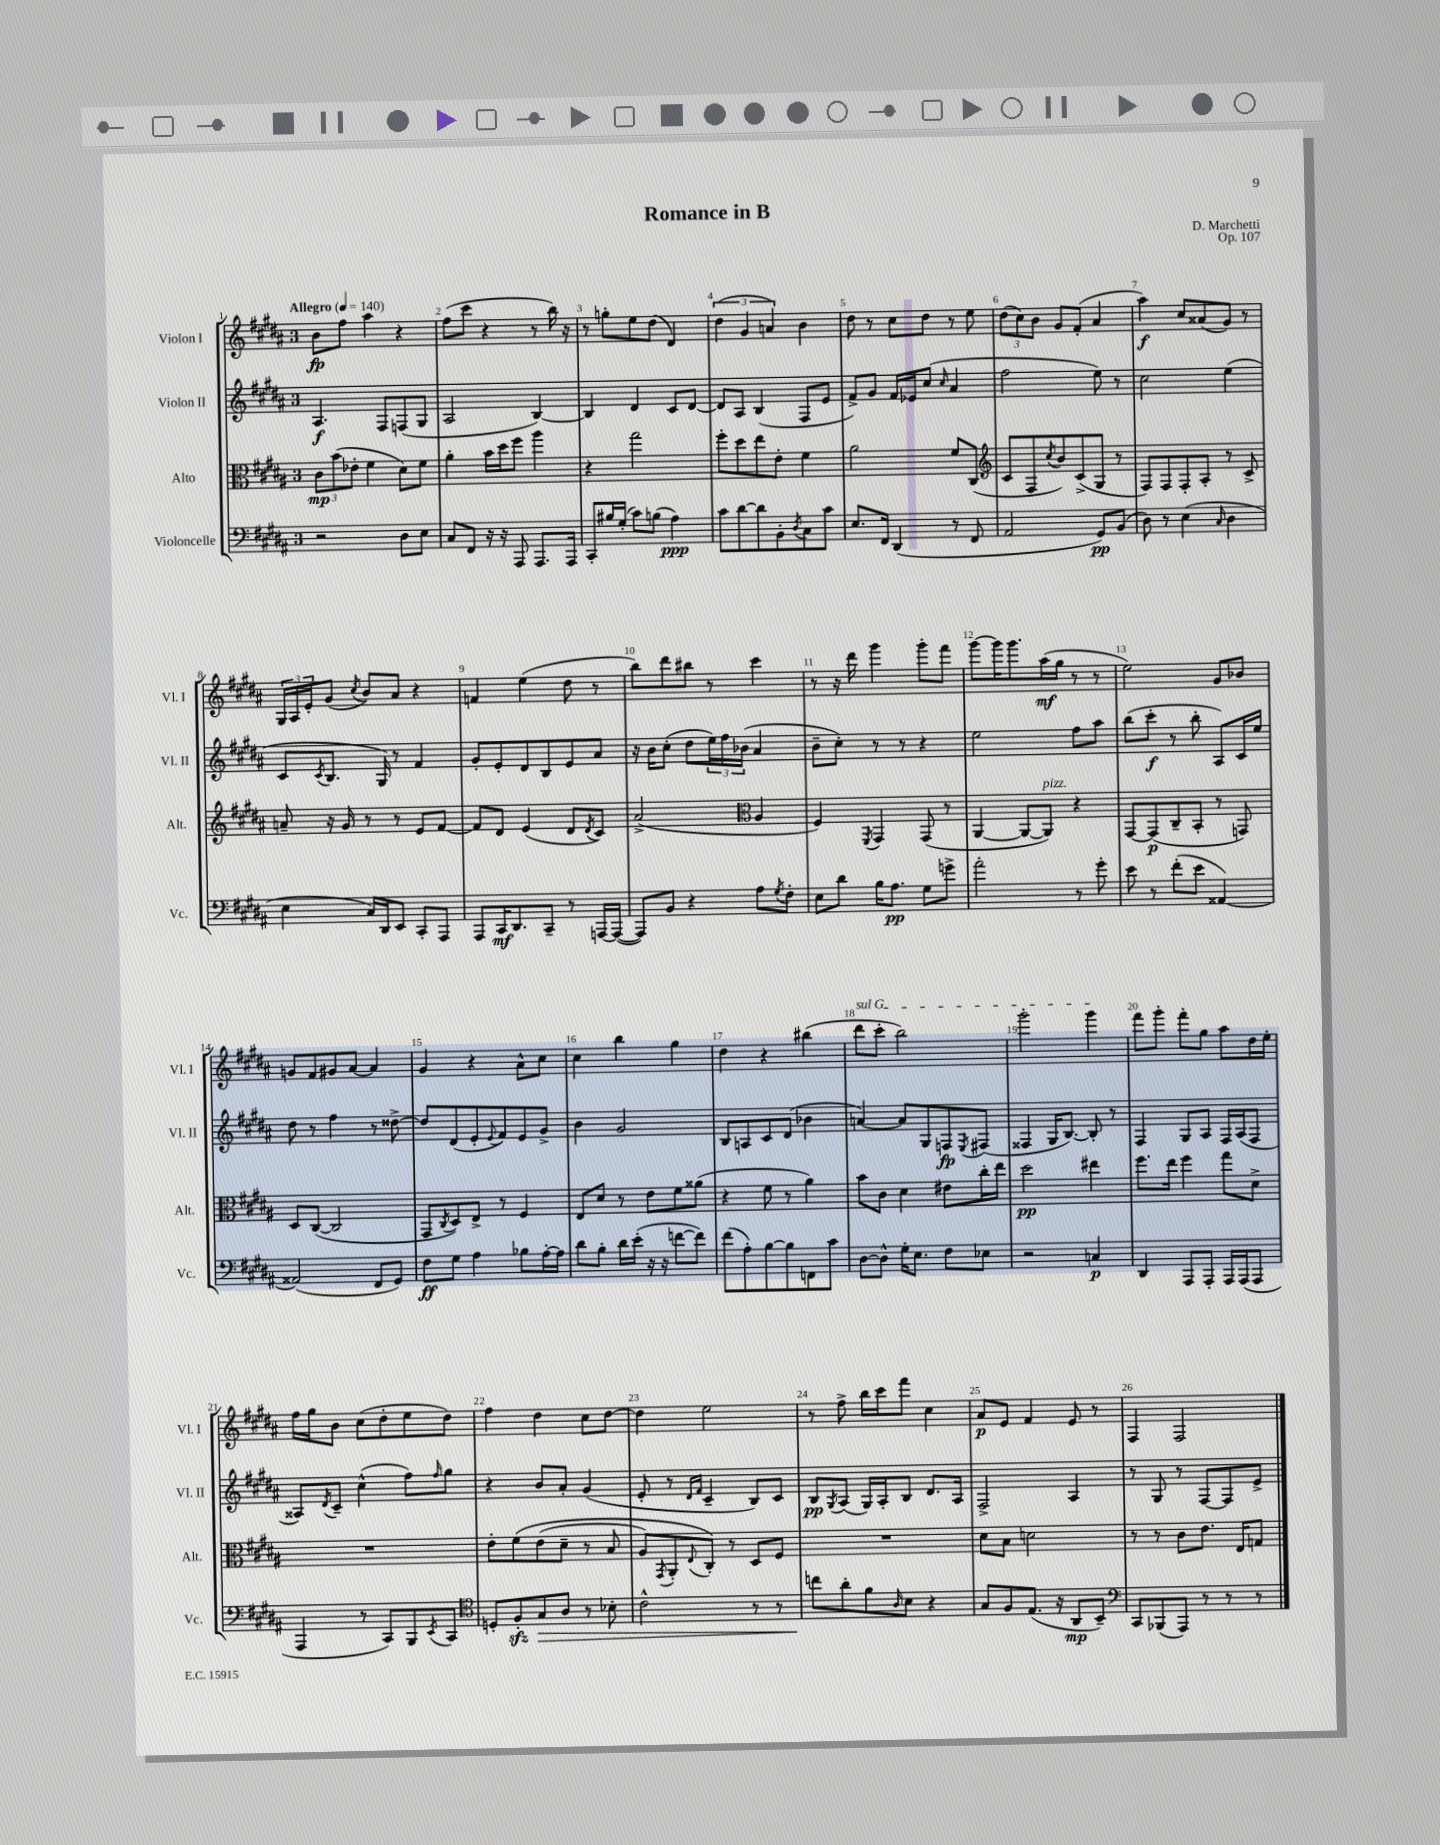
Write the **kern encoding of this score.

**kern	**kern	**kern	**kern
*staff4	*staff3	*staff2	*staff1
*clefF4	*clefC3	*clefG2	*clefG2
*k[f#c#g#d#a#]	*k[f#c#g#d#a#]	*k[f#c#g#d#a#]	*k[f#c#g#d#a#]
*M3/4	*M3/4	*M3/4	*M3/4
*MM140	*MM140	*MM140	*MM140
2r	12c#	4.A#	8b
.	(12b	.	.
.	.	.	8ff#
.	12e-'	.	.
.	4f#	.	4aa#
.	.	8F#	.
8D#	8d#)	(8F	4r
8E	8f#	8G#	.
=	=	=	=
8C#	4a#'	2A#	(8ff#
8FF#	.	.	8ccc#
16r	16b	.	4r
16r	16dd#	.	.
8AAA#	8ff#	.	.
8.AAA#	4aa#	[4B)	8r
.	.	.	16bb)
16AAA#	.	.	16r
=	=	=	=
8CC#'	4r	4B]	8r
16B#	.	.	8gg'
(16G#'	.	.	.
8c#)	2gg#	4d#	8ee
(8B	.	.	(8dd#
4A#)	.	8c#	4d#)
.	.	[8d#	.
=	=	=	=
8c#	8ff#'	8d#]	(6dd#
[8d#	8dd#	8A#	.
.	.	.	6g#
8d#]	8ee	(4B	.
.	.	.	6a)
8BB'	8e'	.	.
8qD#	.	.	.
8C#	4f#	8F#	4b
8c#	.	8e	.
=	=	=	=
8.E	2a#	8f#^)	8dd#
.	.	8g#	8r
16FF#	.	.	.
(4DD#	.	16f#	8cc#
.	.	16e-	.
.	.	(8cc#	8dd#
.	.	16qqcc#	.
8r	8f#	4a#	8r
8FF#	(8C#	.	8ee
=	=	=	=
*	*clefG2	*	*
2AA#	8c#	2ff#	(12dd#
.	.	.	12cc#)
.	8F#	.	.
.	.	.	12b
.	8qcc#	.	.
.	8b)	.	8g#
.	(8c#^	.	(8f#'
8GG#)	8G#	8ee)	4a#
(8BB	8r	8r	.
=	=	=	=
8D#)	8F#)	2cc#	4aa#)
8r	8F#	.	.
(4E	8F#'	.	8cc#
.	8A#'	.	(8a##
16qqC#	.	.	.
4D#	8r	(4ee	8g#)
.	8c#^	.	8r
=	=	=	=
4E	8a~	8c#	24G#
.	.	.	24A#
.	.	.	24e'
.	.	8qc#	.
.	16r	8.B	(8g#
.	16g#	.	.
.	.	.	8qcc#
16C#)	8r	.	8b)
16DD#	.	16G#)	.
8EE	8r	8r	8a#
8CC#'	8e	4f#	4r
8AAA#	[8f#	.	.
=	=	=	=
8AAA#	8f#]	8g#'	4f
16CC#	8d#	8e'	.
8.DD#	.	.	.
.	(4e	8d#	(4ee
8CC#~	.	8B	.
8r	8d#	8e	8dd#
.	8qd#	.	.
[16AAA	8c#)	8a#	8r
(16AAA_	.	.	.
=	=	=	=
8AAA])	(2a#^	16r	8bb)
.	.	16b	.
8BB	.	(8cc#'	8ddd#
4r	.	8dd#	8bb#
.	.	24ee)	8r
.	.	24ff#	.
.	.	(24b-	.
*	*clefC3	*	*
8A#	4A#	4a#	4ccc#
8qG#	.	.	.
8F#'	.	.	.
=	=	=	=
8E	4F#)	8b~	8r
8d#	.	8cc#')	16r
.	.	.	16ddd#
.	8qFF#	.	.
16B	4GG#	8r	4ggg#
8.A#	.	.	.
.	.	8r	.
8G#	(8GG#	4r	8ggg#'
8g^	8r	.	8fff#
=	=	=	=
2a#'	[4AA#	2ee	[8ggg#
.	.	.	16ggg#]
.	.	.	8.ggg#
.	8AA#_	.	.
.	8AA#])	.	(16aa#
.	.	.	16gg#
8r	4r	8ff#	8r
8g#'	.	8aa#	8r
=	=	=	=
8e	[8GG#	(8bb	2ee)
8r	(8GG#]	8ccc#'	.
(8f#'	8C#~	8r	.
8e	8BB'	8bb'	.
[4AA##)	8r	8A#)	8g#
.	8GG)	16c#	8b-
.	.	16ee	.
=	=	=	=
(2AA##]	8D#	8dd#	8g
.	([8C#	8r	8f#
.	2C#]	4ff#	8g#
.	.	.	[8a#
8FF#	.	8r	4a#]
8GG#)	.	[8dd##^	.
=	=	=	=
8F#	8GG#	8dd##]	4g#
.	8qC#	.	.
8G#	8D#)	(8d#	.
4A#	8E^	8e'	4r
.	.	8qqe	.
.	8r	8f#)	.
8B-	4F#	8e	8a#^^
[16A#'	.	8g#^	8cc#
16A#]	.	.	.
=	=	=	=
8d#	8E	4b	4cc#
8B'	8d#	.	.
16d#	8r	2g#	4bb
(16e'	.	.	.
16r	8e	.	.
16r	.	.	.
[8f	8f#	.	4gg#
8f])	(8a##	.	.
=	=	=	=
(8f#	4r	8B	4dd#
8A#')	.	8A	.
[8B	8f#	8c#	4r
8B]	8r	(8d#	.
8FF	4a#)	4b-	(4bb#
8c#	.	.	.
=	=	=	=
[8D#	8b	[4a)	8ddd#
8D#^^]	8c#	.	8ccc#'
16G#'	4d#	8a]	2bb)
8.E	.	.	.
.	.	8G#	.
8F#	8e#	8F	.
.	.	8qE	.
8E-	16cc#'	(8F#	.
.	16ee	.	.
=	=	=	=
2r	2dd#	4F##	2ggg#'
.	.	16G#	.
.	.	[8.B)	.
4C	4ee#	8B']	4ggg#
.	.	8r	.
=	=	=	=
4DD#	8.ff#	4F#	8fff#
.	.	.	8ggg#'
.	16ee	.	.
8AAA#	4ff#	8G#	8fff#'
8AAA#'	.	8A#	8gg#
16AAA#	8gg#	16F#	8aa#
(16AAA#	.	(16A#	.
8AAA#	8d#^	8F#	16dd#
.	.	.	16ee'
=	=	=	=
4AAA#	2.r	8A##)	16ff#
.	.	.	16gg#
.	.	8qd#	.
.	.	8c#~	8b
8r	.	(4cc#^^	(8cc#
8CC#)	.	.	8dd#'
8BBB	.	8ff#)	8ee
8qEE	.	16qqff#	.
8CC#	.	8gg#	8dd#)
=	=	=	=
*clefC4	*	*	*
8D'	8e'	4r	4ff#
8F#'	&(8f#	.	.
8G#	(8e	8b	4dd#
8A#	8d#~	8a#'	.
8r	8r	(4g#	8cc#
8B-'	8B	.	[8dd#
=	=	=	=
2c#^^	8A#)	8e'	4dd#]
.	8qGG#	.	.
.	8AA#'	8r	.
.	.	16qqd#	.
.	8qqE	16qqf#	.
.	8C#'&)	4c#~	2ee
.	8r	.	.
8r	8D#	8B)	.
8r	8F#	8c#	.
=	=	=	=
8cc	2.r	8B	8r
.	.	8qG#	.
8a#'	.	(8A#	8ff#^
8f#	.	16G#)	16bb
.	.	16A#'	16ccc#
16qqA#	.	.	.
8B	.	8B	8fff#
4r	.	8.d#	4cc#
.	.	16A#	.
=	=	=	=
8G#	8d#	2F#^	8a#
8F#	8B	.	8e
(8.E	2d	.	4f#
16r	.	.	.
8AA#	.	4A#	8e
8BB~)	.	.	8r
=	=	=	=
*clefF4	*	*	*
8CC#	8r	8r	4F#
(8BBB-	8r	8G#	.
8AAA#)	8c#	8r	2F#
8r	8.e	[8F#	.
8r	.	8F#]	.
.	16E	.	.
8r	8G	8e^	.
==	==	==	==
*-	*-	*-	*-
